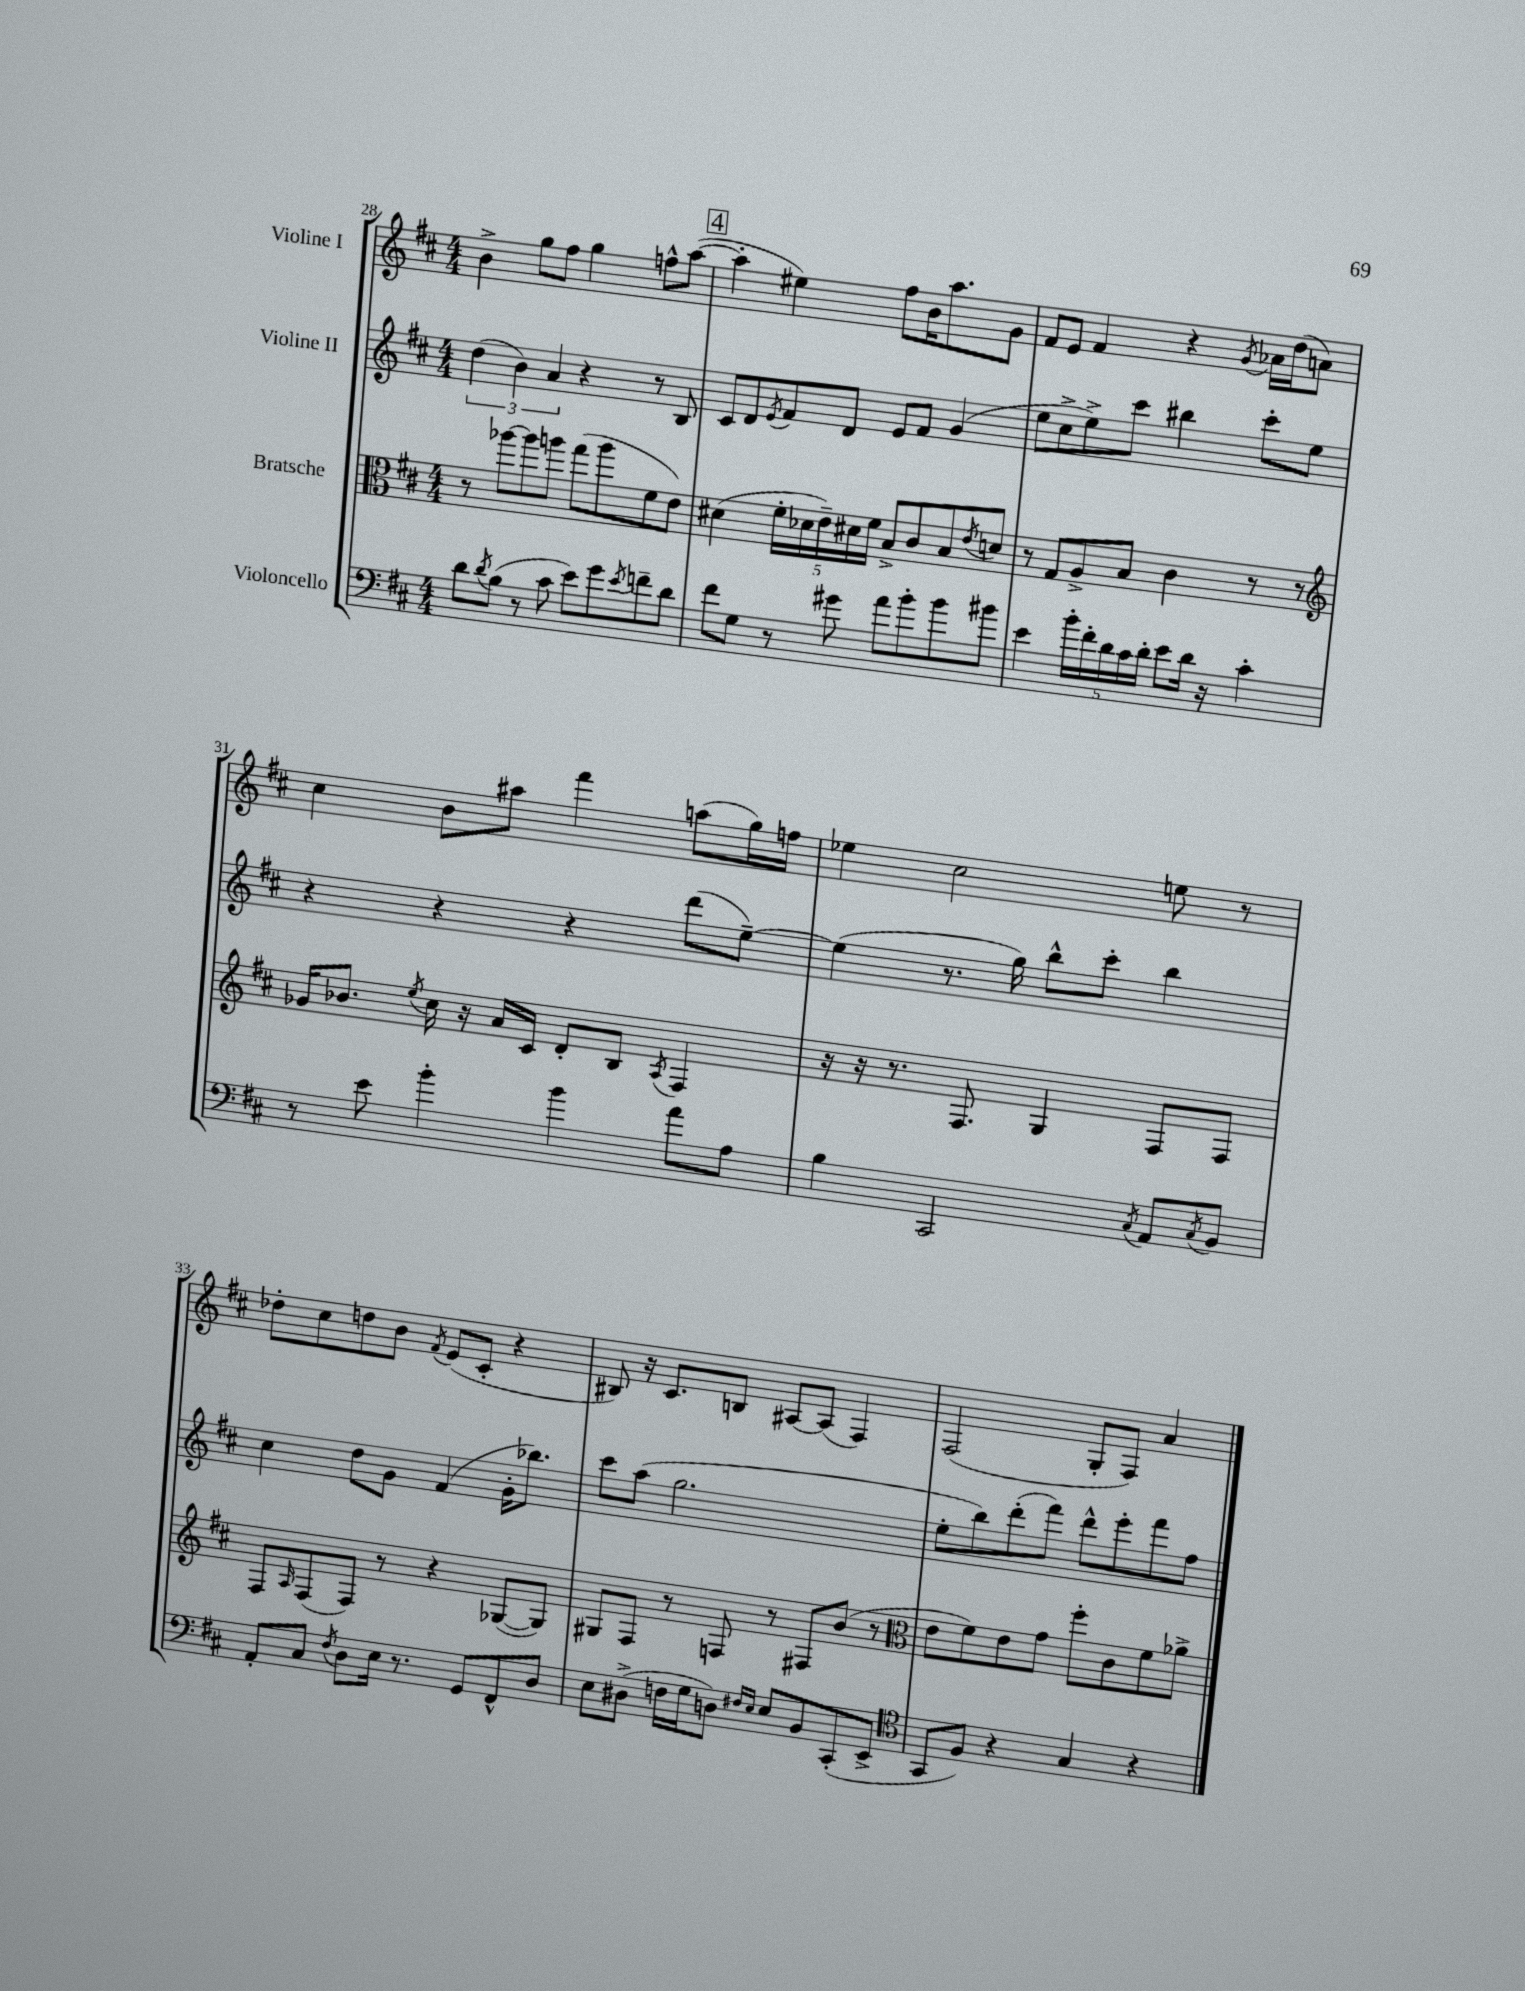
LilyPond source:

<<
\new StaffGroup <<
\new Staff = "s0" \with { instrumentName = "Violine I" } {
    \clef treble \key d \major \numericTimeSignature \time 4/4
    b'4-> g''8 fis''8 g''4 f''8-^ a''8~( |
    \mark \markup { \box "4" } a''4-. eis''4) fis''8 b'16 a''8. g'8 |
    fis'8 e'8 fis'4 r4 \acciaccatura { g'8 } aes'16 d''16( a'8) |
    cis''4 b'8 ais''8 fis'''4 a''8( g''16) f''16 |
    ees''4 cis''2 e''8 r8 |
    des''8-. cis''8 d''8 b'8 \acciaccatura { fis'8 } e'8( cis'8-. r4 |
    bis8) r16 cis'8. b8 ais8~ ais8( fis4) |
    fis2( g8-. fis8) a'4 \bar "|." |
}
\new Staff = "s1" \with { instrumentName = "Violine II" } {
    \clef treble \key d \major \numericTimeSignature \time 4/4
    \tuplet 3/2 { d''4( b'4) a'4 } r4 r8 b8 |
    \mark \markup { \box "4" } cis'8 d'8 \acciaccatura { e'8 } fis'8 d'8 e'8 fis'8 g'4( |
    e''8 cis''8-> e''8->) cis'''8 bis''4 cis'''8-. e''8 |
    r4 r4 r4 d'''8( e''8~--) |
    e''4( r8. g''16) b''8-^ cis'''8-. b''4 |
    cis''4 d''8 g'8 fis'4( g'16-. bes''8.) |
    cis'''8 a''8( g''2. |
    e''8-. b''8) d'''8-.( fis'''8) d'''8-^ e'''8-. fis'''8 fis''8 \bar "|." |
}
\new Staff = "s2" \with { instrumentName = "Bratsche" } {
    \clef alto \key d \major \numericTimeSignature \time 4/4
    r8 aes''8~ aes''8 a''8 g''8( a''8 fis'8 e'8) |
    \mark \markup { \box "4" } dis'4( \tuplet 5/4 { fis'16-. des'16 e'16--) dis'16 fis'16 } b8-> cis'8 b8 \acciaccatura { e'8 } d'8 |
    r8 g8 a8-> b8 cis'4 r8 r8 |
    \clef treble ges'16 bes'8. \acciaccatura { e''8 } cis''16 r16 a'16 cis'16 d'8-. b8 \acciaccatura { a8 } fis4 |
    r16 r16 r8. fis8. g4 fis8 fis8 |
    fis8 \grace { a16 } fis8( fis8) r8 r4 ges8~( ges8) |
    gis8 fis8 r8 f8 r8 fis8 b'8( r8 |
    \clef alto e'8 fis'8) e'8 g'8 fis''8-. cis'8 fis'8 aes'8-> \bar "|." |
}
\new Staff = "s3" \with { instrumentName = "Violoncello" } {
    \clef bass \key d \major \numericTimeSignature \time 4/4
    d'8 \acciaccatura { d'8 } b8( r8 cis'8 e'8) g'8 \acciaccatura { e'8 } f'8-- d'8 |
    \mark \markup { \box "4" } fis'8 g8 r8 gis'8 a'8 b'8-. b'8 bis'8 |
    e'4 \tuplet 5/4 { b'16-. fis'16-. d'16 cis'16 d'16-. } e'8 d'16 r16 cis'4-. |
    r8 e'8 b'4-. b'4 a'8 a8 |
    b4 cis,2 \acciaccatura { cis8 } a,8 \acciaccatura { cis8 } b,8 |
    a,8-. cis8 \acciaccatura { fis8 } d8 e16 r8. g,8 fis,8-^ d8 |
    e8 dis8->( f16 g16 d8) \grace { fis16 e16 } e8 b,8 cis,8-.( e,8-> |
    \clef tenor g,8 fis8) r4 g4 r4 \bar "|." |
}
>>
>>
\layout { \context { \Score currentBarNumber = #28 } }
